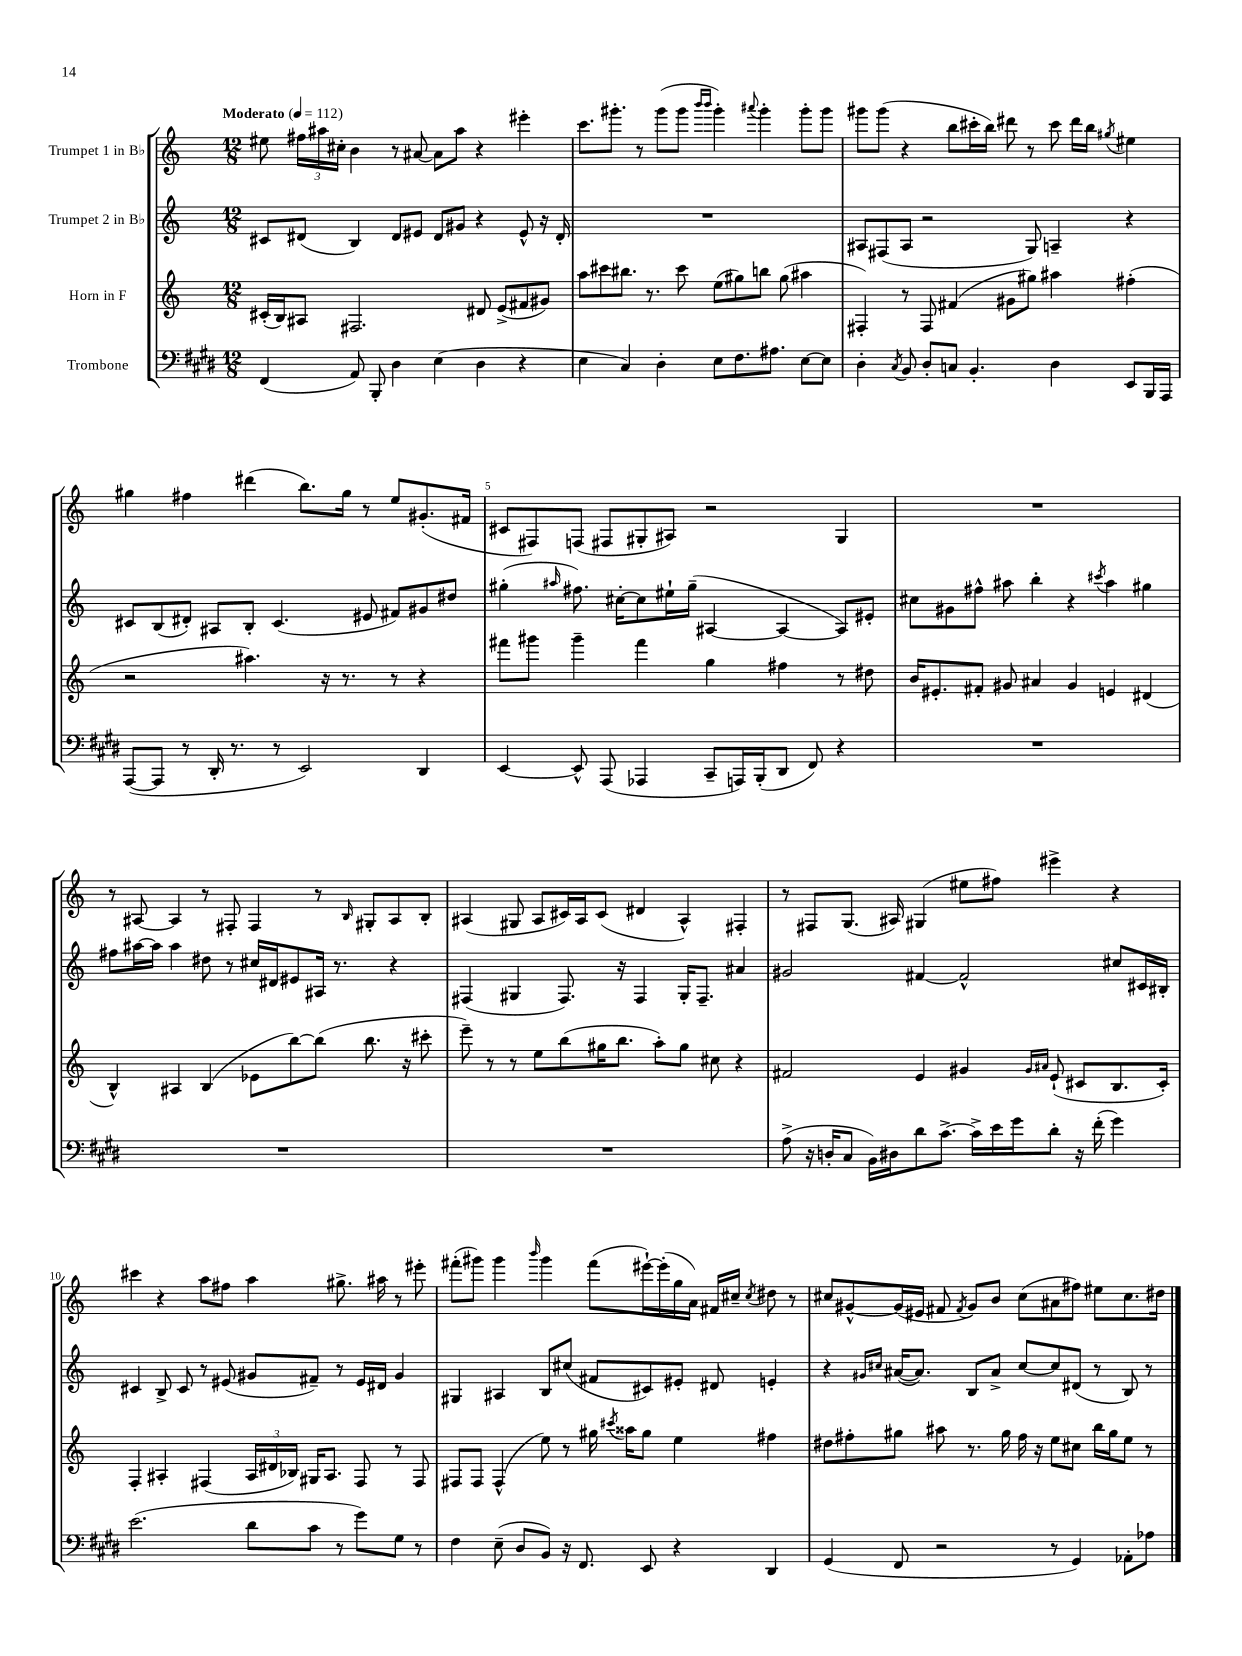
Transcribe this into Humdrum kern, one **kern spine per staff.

**kern	**kern	**kern	**kern
*staff4	*staff3	*staff2	*staff1
*clefF4	*clefG2	*clefG2	*clefG2
*k[f#c#g#d#]	*k[]	*k[]	*k[]
*M12/8	*M12/8	*M12/8	*M12/8
*MM112	*MM112	*MM112	*MM112
(4FF#	(16c#'	8c#	8ee#
.	16B)	.	.
.	8A#	(8d#	24ff#
.	.	.	24aa#
.	.	.	24cc#'
8AA)	2.F#	4B)	4b
8BBB'	.	.	.
4D#	.	8d#	8r
.	.	8e#	[8a#
(4E	.	8d#	8a#]
.	.	8g#	8aa#
4D#	8d#	4r	4r
.	(8e^	.	.
4r	8f#	8e#^^	4eee#'
.	8g#)	16r	.
.	.	16d#'	.
=	=	=	=
4E	8aa	1.r	8.ccc
.	8ccc#	.	.
.	.	.	8.ggg#'
4C#)	8.bb#	.	.
.	.	.	8r
.	8.r	.	.
4D#'	.	.	(8ggg#
.	8ccc#	.	8ggg#
.	.	.	16qqbbb
.	.	.	16qqbbb
8E	(8ee	.	4ggg#')
8.F#	8gg#)	.	.
.	.	.	8qqaaa#
.	8bb	.	4ggg#'
8.A#	.	.	.
.	(8gg#	.	.
[8E	4aa#	.	8ggg#'
8E]	.	.	8ggg#
=	=	=	=
4D#'	4F#')	8A#	8ggg#
.	.	(8F#	(8ggg#
8qC#	.	.	.
8BB	8r	8A#	4r
8D#'	8F#	2r	.
8C	(4f#	.	8bb
4.BB'	.	.	16ccc#'
.	.	.	16bb)
.	8g#	.	8ddd#
.	8gg#)	8G)	8r
4D#	4aa#	4A~	8ccc#
.	.	.	16ddd#
.	.	.	16bb
.	.	.	8qgg#
8EE	(4ff#'	4r	4ee#
16BBB	.	.	.
16AAA	.	.	.
=	=	=	=
([8AAA	2r	8c#	4gg#
8AAA]	.	(8B	.
8r	.	8d#')	4ff#
16DD#'	.	8A#	.
8.r	.	.	.
.	4.aa#)	8B'	(4ddd#
8r	.	(4.c#	.
2EE)	.	.	8.bb)
.	16r	.	.
.	8.r	.	16gg#
.	.	8e#	8r
.	8r	8f#)	8ee
4DD#	4r	8g#	(8.g#'
.	.	8dd#	.
.	.	.	16f#
=	=	=	=
[4EE	8fff#	(4gg#'	8c#
.	8ggg#	.	8F#)
.	.	16qqaa#	.
8EE^^]	4ggg#~	8.ff#)	(8F
(8AAA	.	.	8F#
.	.	[16cc#'	.
4AAA-	4fff#	8cc#]	8G#'
.	.	16ee#`	8A#)
.	.	(16gg#~	.
8CC#~	4gg	[4A#	2r
16AAA)	.	.	.
(16BBB'	.	.	.
8DD#	4ff#	4A#_	.
8FF#)	.	.	.
4r	8r	8A#])	4G#
.	8dd#	8e#'	.
=	=	=	=
1.r	16b	8cc#	1.r
.	8.e#'	.	.
.	.	8g#	.
.	8f#'	8ff#^^	.
.	8g#	8aa#	.
.	4a#	4bb'	.
.	4g#	4r	.
.	.	8qccc#	.
.	4e	4aa#	.
.	(4d#	4gg#	.
=	=	=	=
1.r	4B^^)	8ff#	8r
.	.	[16aa#	[8A#
.	.	16aa#]	.
.	4A#	4aa#	4A#]
.	(4B	8dd#	8r
.	.	8r	8F#'
.	8e-	16cc#	4F#
.	.	16d#	.
.	[8bb)	8e#	.
.	(8bb]	16A#	8r
.	.	8.r	.
.	.	.	16qqB
.	8.bb	.	8G#'
.	.	4r	8A#
.	16r	.	.
.	8ccc#'	.	8B'
=	=	=	=
1.r	8eee~)	(4F#	(4A#
.	8r	.	.
.	8r	4G#	8G#
.	8ee	.	8A#
.	(8bb	8.F#)	16c#)
.	.	.	16A#
.	16gg#	.	(8c#
.	8.bb	16r	.
.	.	4F#	4d#
.	8aa')	.	.
.	8gg#	16G#'	4A#^^)
.	.	8.F#~	.
.	8cc#	.	.
.	4r	4a#	4F#'
=	=	=	=
(8A^	2f#	2g#	8r
16r	.	.	8F#
16D'	.	.	.
8C#	.	.	(8.G
16BB)	.	.	.
16D#	.	.	16A#)
8d#	4e	[4f#	(4G#
[8.c#^	.	.	.
.	4g#	2f#^^]	8ee#
16c#^]	.	.	.
16e	.	.	8ff#)
16g#	.	.	.
.	16qqg#	.	.
.	16qqa#	.	.
8d#'	(8e`	.	4eee#^
16r	8c#	.	.
(16f#'	.	.	.
4g#)	8.B	8cc#	4r
.	.	16c#	.
.	16c#')	16B#'	.
=	=	=	=
(2.e	4F'	4c#	4ccc#
.	4A#'	8B^	4r
.	.	8c#	.
.	(4F#	8r	8aa
.	.	(8e#	8ff#
8d#	24A#	8g#	4aa
.	24d#	.	.
.	24B-)	.	.
8c#	16G#	8f#~)	.
.	8.A#	.	.
8r	.	8r	8.gg#^
8g#)	8F#	16e#	.
.	.	16d#	16aa#
8G#	8r	4g#	8r
8r	8F#	.	8eee#'
=	=	=	=
4F#	8F#	4G#	(8fff#'
.	8F#	.	8ggg#)
(8E~	(4F#^^	4A#	4ggg#
8D#	.	.	.
.	.	.	16qqbbb
8BB)	8ee)	8B	4ggg#
16r	8r	(8cc#	.
8.FF#	.	.	.
.	16gg#	8f#	(8fff#
.	8qccc#	.	.
.	16aa##	.	.
8EE	8gg#	8c#)	[16eee#`)
.	.	.	(16eee#']
4r	4ee	8e#'	16gg
.	.	.	16a)
.	.	8d#	16f#
.	.	.	16cc#~
.	.	.	8qcc#
4DD#	4ff#	4e'	8dd#
.	.	.	8r
=	=	=	=
(4GG#	8dd#	4r	8cc#
.	8ff#'	.	[8g#^^
.	.	16qqg#	.
.	.	16qqcc#	.
8FF#	8gg#	([16a#	(16g#]
.	.	8.a#])	16e#
2r	8aa#	.	8f#
.	.	.	8qf#
.	8.r	8B	8g#)
.	.	8a#^	8b
.	16gg#	.	.
.	16ff#	[8cc#	(8cc#
.	16r	.	.
8r	8ee	8cc#]	8a#
4GG#)	8cc#	(8d#	8ff#)
.	16bb	8r	8ee#
.	16gg#	.	.
8AA-'	8ee	8B)	8.cc#
8A-	8r	8r	.
.	.	.	16dd#
==	==	==	==
*-	*-	*-	*-
